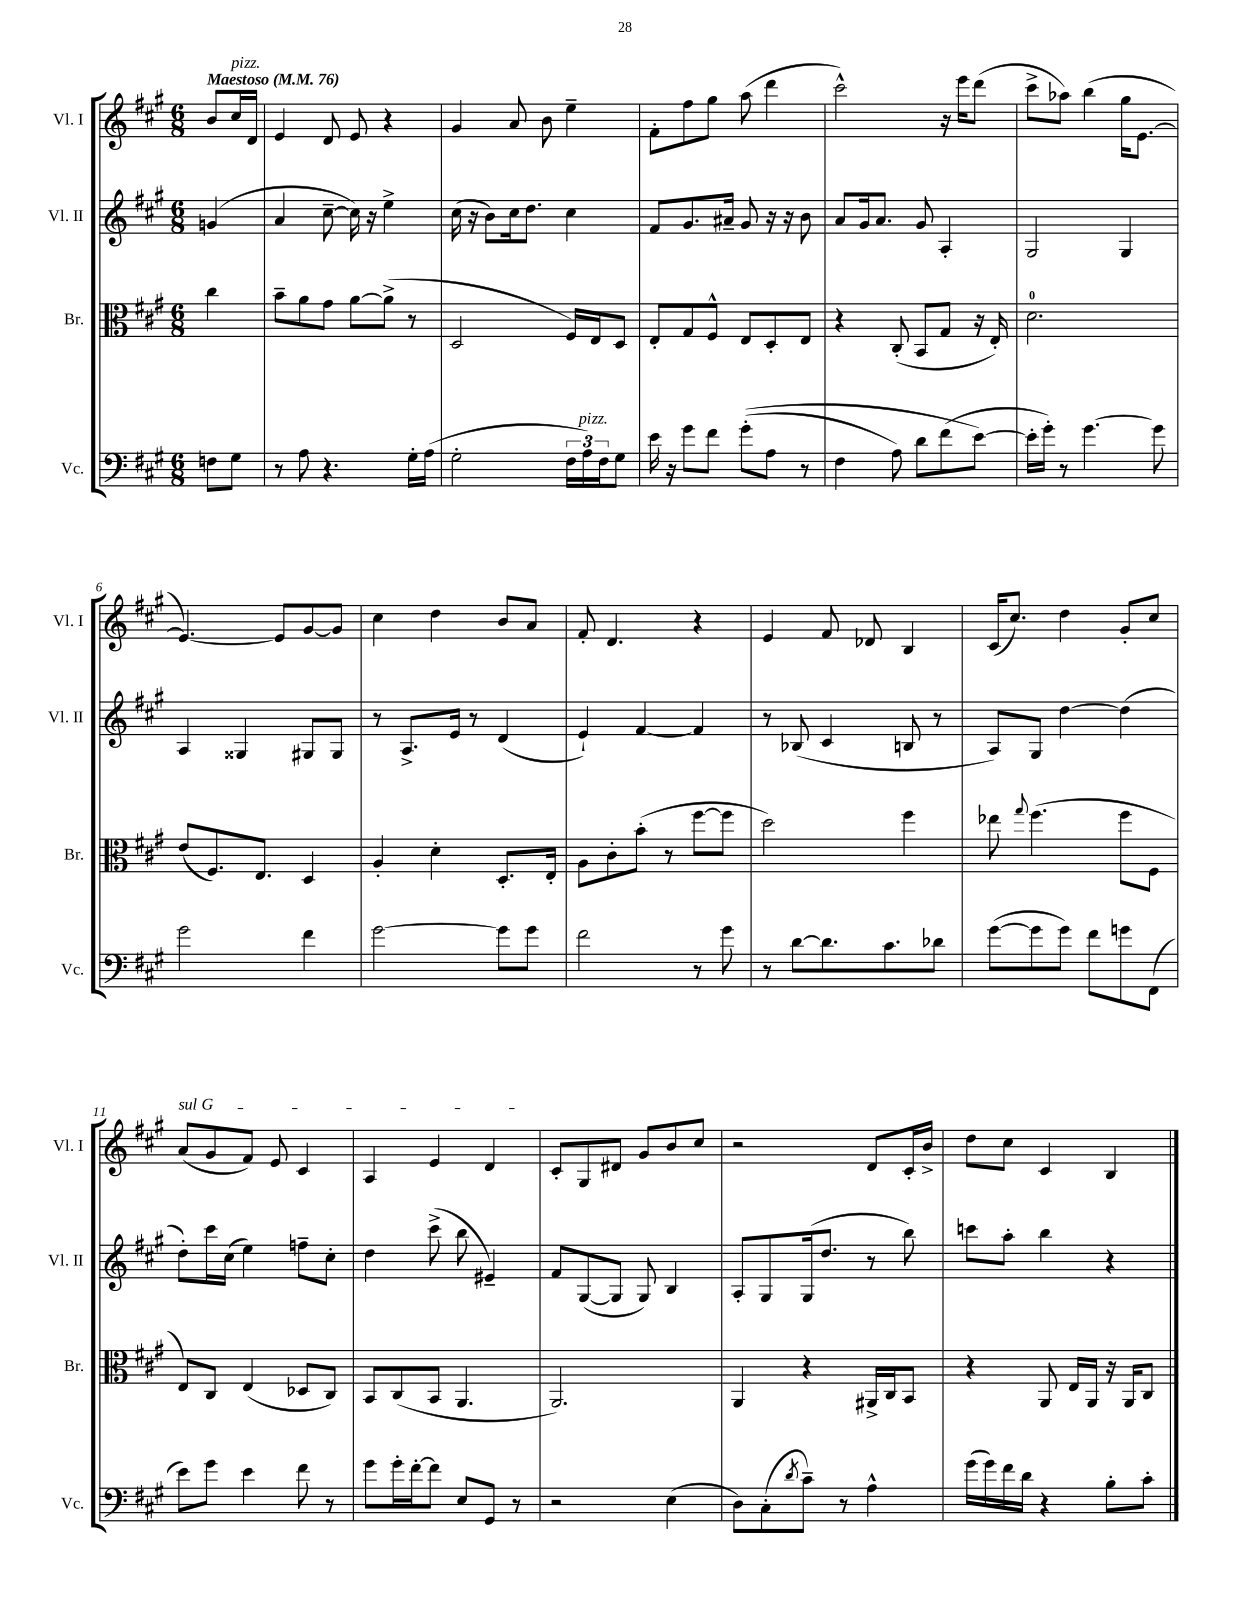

**kern	**kern	**kern	**kern
*part4	*part3	*part2	*part1
*staff4	*staff3	*staff2	*staff1
*I"Vc.	*I"Br.	*I"Vl. II	*I"Vl. I
*I'Vc.	*I'Br.	*I'Vl. II	*I'Vl. I
*clefF4	*clefC3	*clefG2	*clefG2
*k[f#c#g#]	*k[f#c#g#]	*k[f#c#g#]	*k[f#c#g#]
*M6/8	*M6/8	*M6/8	*M6/8
*MM76	*MM76	*MM76	*MM76
=	=	=	=
!	!	!	!LO:TX:a:B:t=Maestoso
8Fn\L	4cc#\	(4gn/	8b/L
!	!	!	!LO:TX:a:i:t=pizz.
8G#\J	.	.	16cc#/L
.	.	.	16d/JJ
=1	=1	=1	=1
8r	8b~\L	4a/	4e/
8A\	8a\	.	.
4.r	8g#\J	[8cc#~\	8d/
.	[8a\L	16cc#\])	8e/
.	.	16r	.
.	(8a^\J]	4ee^\	4r
16G#'\LL	8r	.	.
(16A\JJ	.	.	.
=2	=2	=2	=2
2G#'\	2D/	(16cc#\	4g#/
.	.	16r	.
.	.	8b\L)	.
.	.	16cc#\k	8a/
.	.	8.dd\J	.
.	.	.	8b\
24F#\LL	16F#/LL)	4cc#\	4ee~\
!LO:TX:a:i:t=pizz.	!	!	!
24A\)	.	.	.
.	16E/J	.	.
24F#\J	.	.	.
8G#\J	8D/J	.	.
=3	=3	=3	=3
16e\	8E'/L	8f#/L	8f#'\L
16r	.	.	.
8g#\L	8G#/	8.g#/	8ff#\
8f#\J	8F#^^/J	.	8gg#\J
.	.	16a#X~/Jk	.
((8g#'\L	8E/L	8g#/	(8aa\
8A\J	8D'/	16r	4ddd\
.	.	16r	.
8r	8E/J	8b\	.
=4	=4	=4	=4
4F#\	4r	8a/L	2ccc#^^\)
.	.	16g#/k	.
.	.	8.a/J	.
8A\)	(8C#'/	.	.
8d\L	8BB/L	8g#/	.
(8f#\	8G#/J	4A'/	16r
.	.	.	16eee\KL
[8e\J)	16r	.	(8ddd\J
.	16E'/)	.	.
=5	=5	=5	=5
16e'\LL]	2.d\	2G#/	8ccc#^\L
16g#'\JJ)	.	.	.
8r	.	.	8aa-X\J)
[4.g#\	.	.	(4bb\
.	.	4G#/	16gg#\KL
.	.	.	[8.e\J
8g#\]	.	.	.
!!LO:LB:g=z
=6	=6	=6	=6
2g#\	(8e/L	4A/	4.e/_)
.	8.F#/)	.	.
.	.	4G##X/	.
.	8.E/J	.	.
.	.	.	8e/L]
4f#\	4D/	8G#X/L	[8g#/
.	.	8G#/J	8g#/J]
=7	=7	=7	=7
[2g#\	4A'/	8r	4cc#\
.	.	8.A^/L	.
.	4d'\	.	4dd\
.	.	16e/Jk	.
.	.	8r	.
8g#\L]	8.D'/L	(4d/	8b/L
8g#\J	.	.	8a/J
.	16E'/Jk	.	.
=8	=8	=8	=8
2f#\	8A\L	4e`/)	8f#'/
.	8c#'\	.	4.d/
.	(8b'\J	[4f#/	.
.	8r	.	.
8r	[8ff#\L	4f#/]	4r
8g#\	8ff#\J]	.	.
=9	=9	=9	=9
8r	2dd\)	8r	4e/
[8d\L	.	(8B-X/	.
8.d\]	.	4c#/	8f#/
.	.	.	8d-X/
8.c#\	.	.	.
.	4ff#\	8Bn/	4B/
8d-X\J	.	8r	.
=10	=10	=10	=10
([8g#\L	8ee-X\	8A/L)	(16c#/KL
.	.	.	8.cc#/J)
.	8qqgg#/	.	.
8g#\]	(4.ff#\	8G#/J	.
8g#\J)	.	[4dd\	4dd\
8f#\L	.	.	.
8gn\	8ff#\L	(4dd\]	8g#'/L
(8FF#\J	8F#\J	.	8cc#/J
!!LO:LB:g=z
=11	=11	=11	=11
!	!	!	!LO:TX:a:i:t=sul G
8e\L)	8E/L)	8dd'\L)	(8a/L
8g#\J	8C#/J	16ccc#\L	8g#/
.	.	(16cc#\JJ	.
4e\	(4E/	4ee\)	8f#/J)
.	.	.	8e/
8f#\	8D-X/L	8ffn~\L	4c#/
8r	8C#/J)	8cc#'\J	.
=12	=12	=12	=12
8g#\L	8BB/L	4dd\	4A/
16g#'\L	(8C#/	.	.
[16f#'\J	.	.	.
8f#\J]	8BB/J	(8ccc#^\	4e/
8E/L	4.AA/	8bb\	.
8GG#/J	.	4e#X~/)	4d/
8r	.	.	.
=13	=13	=13	=13
2r	2.AA/)	8f#/L	8c#'/L
.	.	([8G#/	8G#/
.	.	8G#/J]	8d#X/J
.	.	8G#/)	8g#/L
(4E\	.	4B/	8b/
.	.	.	8cc#/J
=14	=14	=14	=14
8D\L)	4AA/	8A'/L	2r
(8C#'\	.	8G#/	.
8qd/	.	.	.
8c#~\J)	4r	(16G#/k	.
.	.	8.dd/J	.
8r	.	.	.
4A^^\	16AA#X^/LL	8r	8d/L
.	16C#/J	.	.
.	8BB/J	8bb\)	16c#'/L
.	.	.	16b^/JJ
=15	=15	=15	=15
(16g#\LL	4r	8cccn\L	8dd\L
16g#\)	.	.	.
16f#\	.	8aa'\J	8cc#\J
16d\JJ	.	.	.
4r	8AA/	4bb\	4c#/
.	16E/LL	.	.
.	16AA/JJ	.	.
8B'\L	16r	4r	4B/
.	16AA/KL	.	.
8c#'\J	8C#/J	.	.
==	==	==	==
*-	*-	*-	*-
